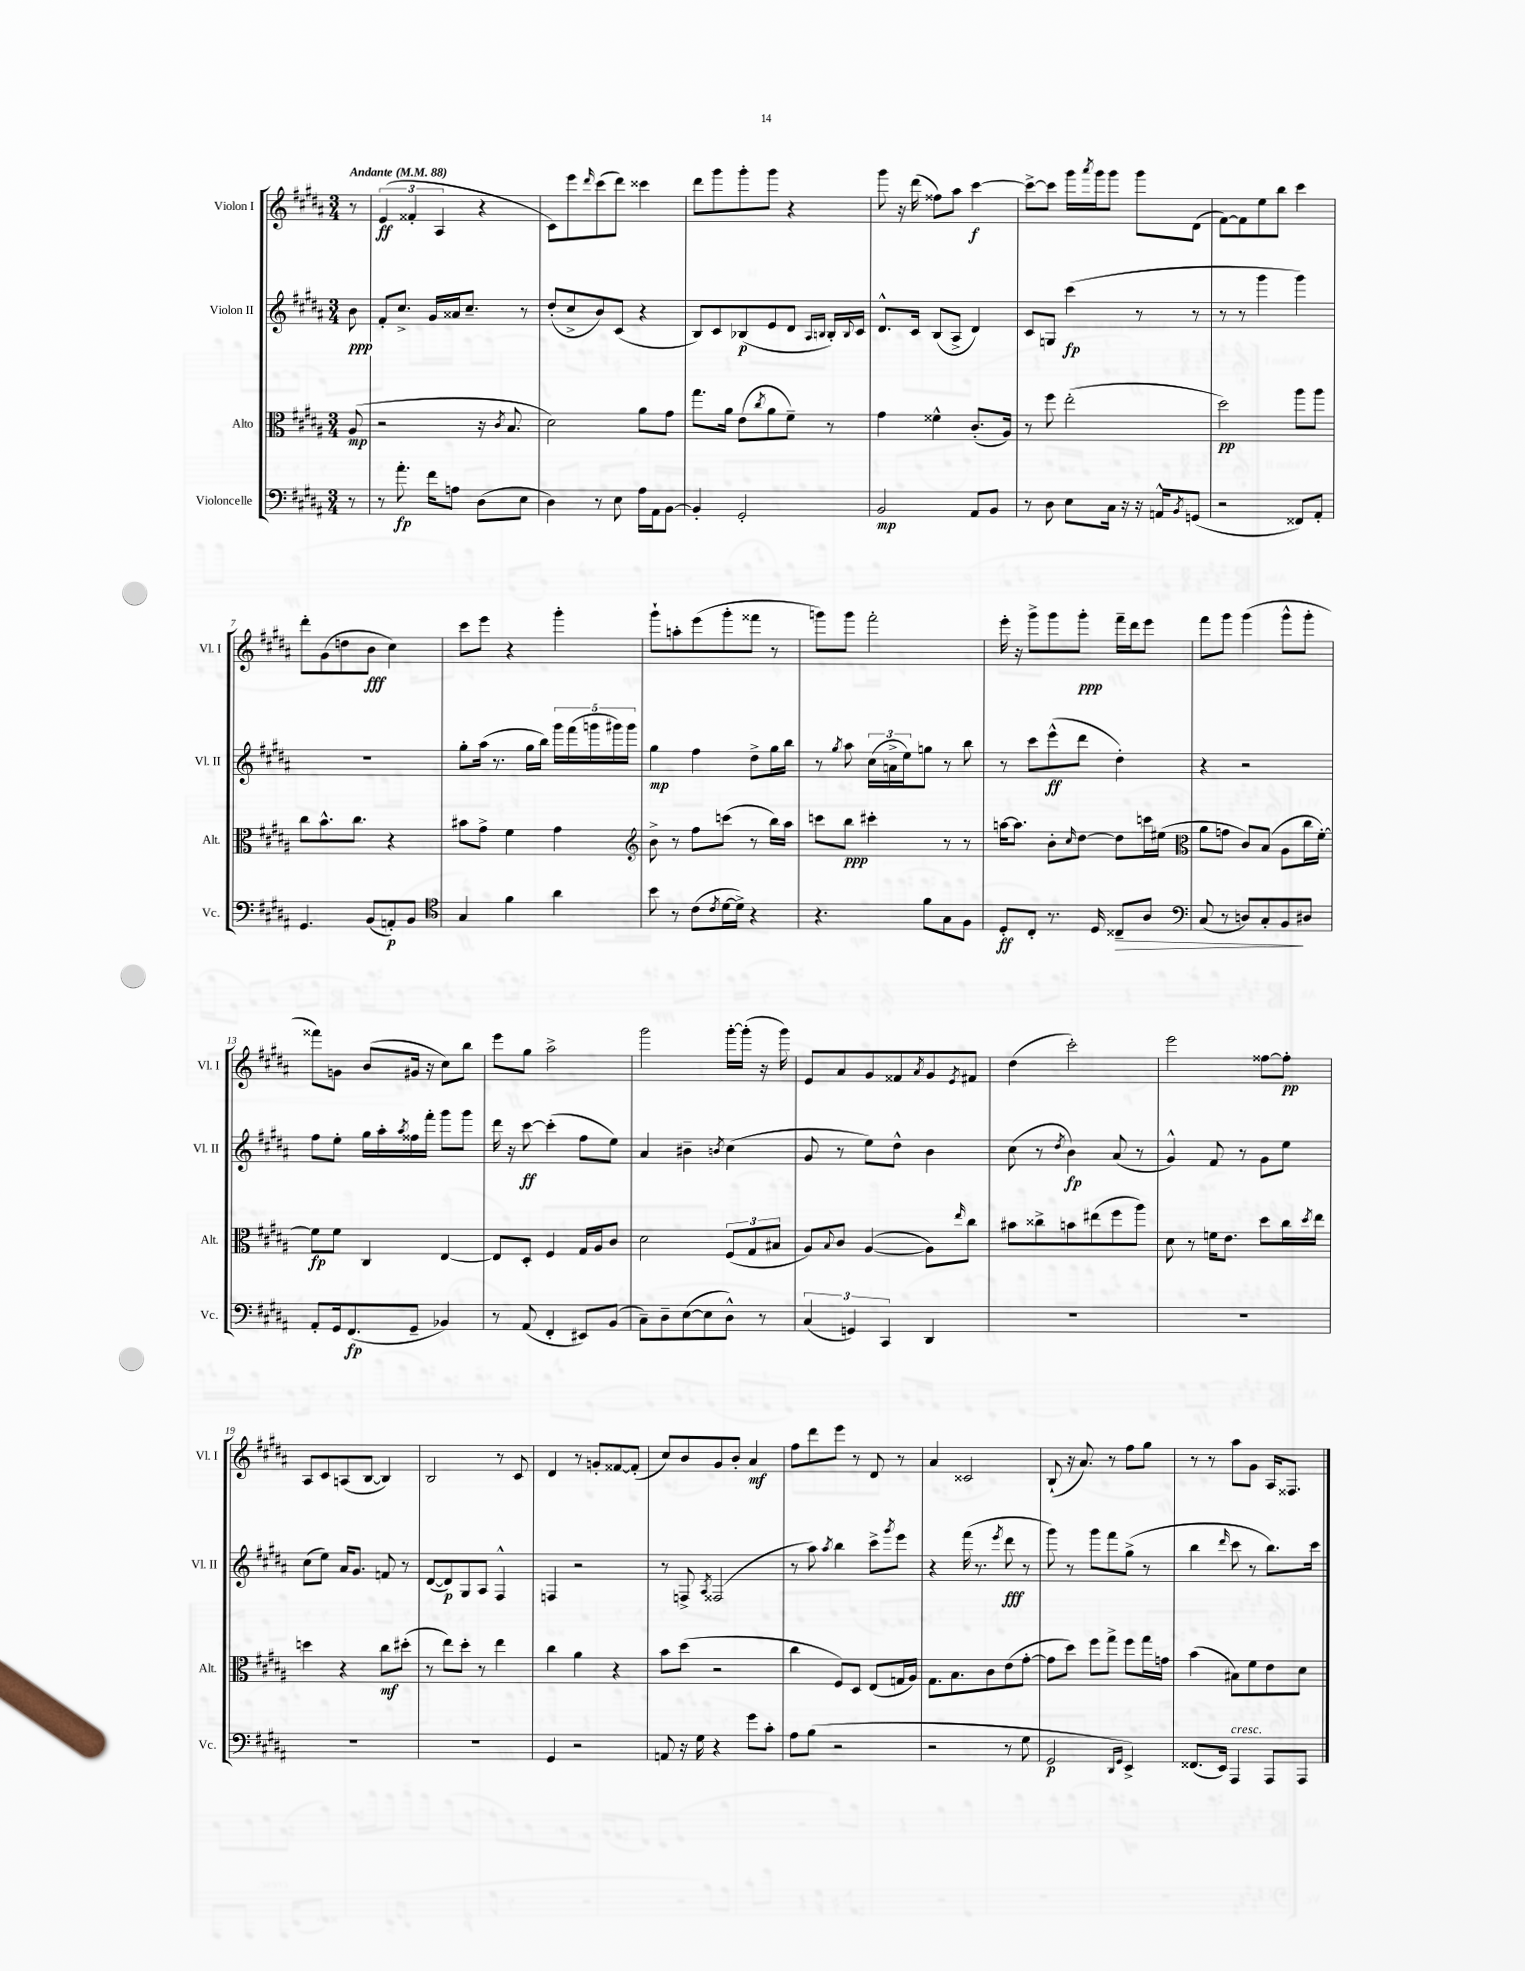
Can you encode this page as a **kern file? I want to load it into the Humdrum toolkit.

**kern	**dynam	**kern	**dynam	**kern	**dynam	**kern	**dynam
*part4	*part4	*part3	*part3	*part2	*part2	*part1	*part1
*staff4	*staff4	*staff3	*staff3	*staff2	*staff2	*staff1	*staff1
*I"Violoncelle	*	*I"Alto	*	*I"Violon II	*	*I"Violon I	*
*I'Vc.	*	*I'Alt.	*	*I'Vl. II	*	*I'Vl. I	*
*clefF4	*	*clefC3	*	*clefG2	*	*clefG2	*
*k[f#c#g#d#a#]	*	*k[f#c#g#d#a#]	*	*k[f#c#g#d#a#]	*	*k[f#c#g#d#a#]	*
*M3/4	*	*M3/4	*	*M3/4	*	*M3/4	*
*MM88	*	*MM88	*	*MM88	*	*MM88	*
=	=	=	=	=	=	=	=
!	!	!	!	!	!	!LO:TX:a:B:t=Andante	!
8r	.	(8A#/	mp	8b\	ppp	8r	.
=1	=1	=1	=1	=1	=1	=1	=1
8r	.	2r	.	8f#'/L	.	(6e/	ff
8.a#'\	fp	.	.	8.cc#^/J	.	.	.
.	.	.	.	.	.	6f##X'/	.
16f#\KL	.	.	.	16g#/LL	.	.	.
.	.	.	.	.	.	6A#/	.
8An\J	.	.	.	16a##X/J	.	.	.
.	.	.	.	8.cc#~/J	.	.	.
(8D#\L	.	16r	.	.	.	4r	.
.	.	8qc#/	.	.	.	.	.
.	.	8.B/	.	.	.	.	.
8E\J	.	.	.	8r	.	.	.
=2	=2	=2	=2	=2	=2	=2	=2
4D#\)	.	2d#\)	.	(8dd#'/L	.	8c#\L)	.
.	.	.	.	8cc#^/	.	8eee\	.
.	.	.	.	.	.	16qqddd#/	.
8r	.	.	.	8b/)	.	(8ccc#\	.
8E\	.	.	.	(8c#/J	.	8ddd#\J)	.
16A#\LL	.	8a#\L	.	4r	.	4ccc##X\	.
16AA#\J	.	.	.	.	.	.	.
[8BB\J	.	8g#\J	.	.	.	.	.
=3	=3	=3	=3	=3	=3	=3	=3
4BB'/]	.	8.gg#\L	.	8B/L)	.	8ddd#\L	.
.	.	.	.	8c#/	.	8ggg#\	.
.	.	16a#\Jk	.	.	.	.	.
2GG#'/	.	(8e\L	.	(8B-X/	p	8ggg#'\	.
.	.	8qcc#/	.	.	.	.	.
.	.	8a#\	.	8e/	.	8ggg#\J	.
.	.	8f#~\J)	.	8d#/J	.	4r	.
.	.	.	.	16qqA#/LL	.	.	.
.	.	.	.	16qqBn/JJ	.	.	.
.	.	8r	.	16B'/LL)	.	.	.
.	.	.	.	8qqB/	.	.	.
.	.	.	.	16c#/JJ	.	.	.
=4	=4	=4	=4	=4	=4	=4	=4
2BB/	mp	4g#\	.	8.d#^^/L	.	8ggg#\	.
.	.	.	.	.	.	16r	.
.	.	.	.	16c#/Jk	.	(16ddd#\	.
.	.	4f##X^^\	.	(8B/L	.	8ff##X\L)	.
.	.	.	.	8A#^/J	.	8aa#\J	.
8AA#/L	.	(8.c#'/L	.	4d#/)	.	[4ccc#\	f
8BB/J	.	.	.	.	.	.	.
.	.	16A#/Jk)	.	.	.	.	.
=5	=5	=5	=5	=5	=5	=5	=5
8r	.	8r	.	8c#/L	.	8ccc#^\L_	.
8D#\	.	8ff#\	.	8Gn/J	.	8ccc#\J]	.
8E\L	.	(2ee'\	.	(4ccc#\	fp	16ggg#\LL	.
.	.	.	.	.	.	8qaaa#/	.
.	.	.	.	.	.	16ggg#\J	.
16C#\Jk	.	.	.	.	.	8ggg#\J	.
16r	.	.	.	.	.	.	.
16r	.	.	.	8r	.	8ggg#\L	.
16AAn^^/KL	.	.	.	.	.	.	.
8qBB/	.	.	.	.	.	.	.
(8GGn/J	.	.	.	8r	.	(8d#\J	.
=6	=6	=6	=6	=6	=6	=6	=6
2r	.	2dd#\)	pp	8r	.	[8f#\L)	.
.	.	.	.	8r	.	8f#\]	.
.	.	.	.	4ggg#\	.	8ee\	.
.	.	.	.	.	.	8bb\J	.
8FF##X/L)	.	8aa#\L	.	4ggg#\)	.	4ccc#\	.
8AA#'/J	.	8aa#\J	.	.	.	.	.
!!LO:LB:g=z
=7	=7	=7	=7	=7	=7	=7	=7
4.GG#/	.	8cc#\L	.	2.r	.	8ddd#'\L	.
.	.	8.b^^\	.	.	.	(8g#\	.
.	.	.	.	.	.	8ddn\	.
.	.	8.cc#\J	.	.	.	.	.
(8BB/L	.	.	.	.	.	8b\J	fff
8AAn'/)	p	4r	.	.	.	4cc#\)	.
8BB/J	.	.	.	.	.	.	.
=8	=8	=8	=8	=8	=8	=8	=8
*clefC4	*	*	*	*	*	*	*
4G#/	.	8b#X\L	.	8gg#'\L	.	8ccc#\L	.
.	.	8g#^\J	.	(16aa#\Jk	.	8eee\J	.
.	.	.	.	8.r	.	.	.
4f#\	.	4f#\	.	.	.	4r	.
.	.	.	.	16gg#\LL	.	.	.
.	.	.	.	16bb\JJ)	.	.	.
4a#\	.	4g#\	.	20ggg#\LL	.	4ggg#'\	.
.	.	.	.	(20fff#\	.	.	.
.	.	.	.	20gggn\	.	.	.
.	.	.	.	20ggg#X\)	.	.	.
.	.	.	.	20ggg#\JJ	.	.	.
=9	=9	=9	=9	=9	=9	=9	=9
*	*	*clefG2	*	*	*	*	*
8b\	.	8b^\	.	4gg#\	mp	8ggg#`\L	.
8r	.	8r	.	.	.	8aan'\	.
(8c#\L	.	8ff#\L	.	4ff#\	.	(8eee\	.
8qc#/	.	.	.	.	.	.	.
[16d#\L	.	(8cccn\J	.	.	.	8ggg#'\	.
16d#^\JJ])	.	.	.	.	.	.	.
4r	.	8r	.	8dd#^\L	.	8fff##X\J	.
.	.	16bb\LL)	.	16gg#\L	.	8r	.
.	.	16aa#\JJ	.	16bb\JJ	.	.	.
=10	=10	=10	=10	=10	=10	=10	=10
4.r	.	8cccn\L	.	8r	.	8gggn\L)	.
.	.	.	.	8qgg#/	.	.	.
.	.	8bb\J	ppp	8aa#\	.	8ggg\J	.
.	.	4ccc#X'\	.	(24cc#\LL	.	2fff#'\	.
.	.	.	.	24an^\	.	.	.
.	.	.	.	24ee\J)	.	.	.
8f#\L	.	.	.	8ggn\J	.	.	.
8G#\	.	8r	.	8r	.	.	.
8F#\J	.	8r	.	8bb\	.	.	.
=11	=11	=11	=11	=11	=11	=11	=11
8D#'/L	ff	[16aan\KL	.	8r	.	16eee'\	.
.	.	8.aa\J]	.	.	.	16r	.
8C#'/J	.	.	.	8ccc#\L	.	8ggg#^\L	.
8.r	.	8b'\L	.	(8eee^^\	ff	8ggg#\	.
.	.	16qqcc#/	.	.	.	.	.
.	.	[8dd#\J	.	8ddd#\J	.	8ggg#'\J	ppp
16D#/	.	.	.	.	.	.	.
!	!LO:HP:b	!	!	!	!	!	!
8C##X~/L	>	8dd#\L]	.	4dd#'\)	.	16fff#~\LL	.
.	.	.	.	.	.	16ddd#\J	.
8A#/J	.	16cccn\L	.	.	.	8eee\J	.
.	.	(16ee#X\JJ	.	.	.	.	.
=12	=12	=12	=12	=12	=12	=12	=12
*clefF4	*	*clefC3	*	*	*	*	*
(8C#/	.	8a#\L	.	4r	.	8fff#\L	.
8r	.	8gn\J	.	.	.	8ggg#\J	.
8Dn/L)	.	8c#/L)	.	2r	.	(4ggg#\	.
8C#'/	.	(8B/J	.	.	.	.	.
8BB/	.	8A#\L	.	.	.	8ggg#^^\L	.
8D#X/J	]	16cc#\L	.	.	.	8ggg#'\J	.
.	.	[16f#'\JJ)	.	.	.	.	.
!!LO:LB:g=z
=13	=13	=13	=13	=13	=13	=13	=13
8AA#'/L	.	8f#\L]	fp	8ff#\L	.	8fff##X\L)	.
16GG#/k	.	8f#\J	.	8ee'\J	.	8gn\J	.
(8.FF#/	fp	.	.	.	.	.	.
.	.	4C#/	.	16gg#\LL	.	(8b/L	.
.	.	.	.	16aa#'\	.	.	.
.	.	.	.	8qaa#/	.	.	.
8GG#~/J	.	.	.	16ff##X\	.	16g#X/Jk	.
.	.	.	.	16fff#'\JJ	.	16r	.
4BB-X/)	.	[4E/	.	8ggg#\L	.	8cc#\L)	.
.	.	.	.	8ggg#\J	.	8bb\J	.
=14	=14	=14	=14	=14	=14	=14	=14
8r	.	8E/L]	.	16ddd#\	.	8eee\L	.
.	.	.	.	16r	.	.	.
(8AA#/	.	8D#'/J	.	[8ccc#\	ff	8gg#\J	.
4FF#'/	.	4F#/	.	(4ccc#'\]	.	2aa#^\	.
8EE#X/L)	.	16G#/LL	.	8ff#\L	.	.	.
.	.	16A#/J	.	.	.	.	.
(8BB/J	.	8c#/J	.	8ee\J)	.	.	.
=15	=15	=15	=15	=15	=15	=15	=15
8C#~\L)	.	2d#\	.	4a#/	.	2ggg#\	.
8D#~\	.	.	.	.	.	.	.
([8E\	.	.	.	4b#X~\	.	.	.
8E\]	.	.	.	.	.	.	.
.	.	.	.	8qbn/	.	.	.
8D#^^\J)	.	(12F#/L	.	(4cc#\	.	[16ggg#'\LL	.
.	.	.	.	.	.	(16ggg#'\JJ]	.
.	.	12G#/	.	.	.	.	.
8r	.	.	.	.	.	16r	.
.	.	12B#X/J	.	.	.	.	.
.	.	.	.	.	.	16ggg#\)	.
=16	=16	=16	=16	=16	=16	=16	=16
(6C#/	.	8A#/L)	.	8g#/	.	8e/L	.
.	.	8qqB/	.	.	.	.	.
.	.	8c#/J	.	8r	.	8a#/	.
6GGn/)	.	.	.	.	.	.	.
.	.	([4A#/	.	8ee\L)	.	8g#/	.
6CC#/	.	.	.	.	.	.	.
.	.	.	.	8dd#^^\J	.	8f##X/	.
.	.	.	.	.	.	8qa#/	.
4DD#/	.	8A#\L])	.	4b\	.	8g#/	.
.	.	16qqee/	.	.	.	8qe/	.
.	.	8cc#\J	.	.	.	8f#X/J	.
=17	=17	=17	=17	=17	=17	=17	=17
2.r	.	8b#X\L	.	(8cc#\	.	(4dd#\	.
.	.	8cc##X^\	.	8r	.	.	.
.	.	.	.	8qdd#/	.	.	.
.	.	8bn\	.	4b\)	fp	2ccc#'\)	.
.	.	(8ee#X\	.	.	.	.	.
.	.	8ff#\	.	(8a#/	.	.	.
.	.	8aa#\J)	.	8r	.	.	.
=18	=18	=18	=18	=18	=18	=18	=18
2.r	.	8d#\	.	4g#^^/)	.	2eee\	.
.	.	8r	.	.	.	.	.
.	.	16fn\KL	.	8f#/	.	.	.
.	.	8.e\J	.	.	.	.	.
.	.	.	.	8r	.	.	.
.	.	8dd#\L	.	8g#\L	.	[8ff##X\L	.
.	.	16cc#\L	.	8ee\J	.	8ff##'\J]	pp
.	.	8qdd#/	.	.	.	.	.
.	.	16ee\JJ	.	.	.	.	.
!!LO:LB:g=z
=19	=19	=19	=19	=19	=19	=19	=19
2.r	.	4ddn\	.	(8cc#\L	.	8A#/L	.
.	.	.	.	8ee\J)	.	8c#/	.
.	.	4r	.	16a#/KL	.	(8An/	.
.	.	.	.	8.g#/J	.	.	.
.	.	.	.	.	.	[8B/J	.
.	.	8cc#\L	mf	8fn/	.	4B/])	.
.	.	(8dd#X'\J	.	8r	.	.	.
=20	=20	=20	=20	=20	=20	=20	=20
2.r	.	8r	.	([8d#/L	.	2B/	.
.	.	8ee\L)	.	8d#/])	p	.	.
.	.	8dd#'\J	.	8G#/	.	.	.
.	.	8r	.	8A#/J	.	.	.
.	.	4ee\	.	4F#^^/	.	8r	.
.	.	.	.	.	.	8c#/	.
=21	=21	=21	=21	=21	=21	=21	=21
4GG#/	.	4cc#\	.	4Fn/	.	4d#/	.
2r	.	4a#\	.	2r	.	8r	.
.	.	.	.	.	.	8gn'/L	.
.	.	4r	.	.	.	[8f##X/	.
.	.	.	.	.	.	(8f##'/J]	.
=22	=22	=22	=22	=22	=22	=22	=22
8AAn/	.	8b\L	.	8r	.	8cc#/L)	.
16r	.	(8dd#\J	.	8Fn^/	.	8b/	.
16G#\	.	.	.	.	.	.	.
.	.	.	.	8qA#/	.	.	.
4r	.	2r	.	(2F##X/	.	8g#/	.
.	.	.	.	.	.	8b'/J	.
8g#\L	.	.	.	.	.	4a#/	mf
8c#'\J	.	.	.	.	.	.	.
=23	=23	=23	=23	=23	=23	=23	=23
8A#\L	.	4cc#\	.	8r	.	8ff#\L	.
(8B\J	.	.	.	8aa#\)	.	8ddd#\	.
.	.	.	.	8qaa#/	.	.	.
2r	.	8F#/L)	.	4bb\	.	8eee\J	.
.	.	8D#/J	.	.	.	8r	.
.	.	(8E/L	.	8ccc#^\L	.	8d#/	.
.	.	.	.	8qggg#/	.	.	.
.	.	16Gn/L	.	8eee\J	.	8r	.
.	.	16A#/JJ)	.	.	.	.	.
=24	=24	=24	=24	=24	=24	=24	=24
2r	.	8.G#\L	.	4r	.	4a#/	.
.	.	8.B\	.	.	.	.	.
.	.	.	.	(16fff#\	.	2c##X/	.
.	.	.	.	8.r	.	.	.
.	.	8c#\	.	.	.	.	.
.	.	.	.	8qeee/	.	.	.
8r	.	(8e\	.	8ddd#\	fff	.	.
8G#\	.	[8g#'\J	.	8r	.	.	.
=25	=25	=25	=25	=25	=25	=25	=25
2GG#/	p	8g#\L]	.	8ggg#\)	.	(8B`/	.
.	.	8dd#\J)	.	8r	.	16r	.
.	.	.	.	.	.	8.a#/)	.
.	.	8ff#\L	.	8ggg#\L	.	.	.
.	.	8gg#^\J	.	8fff#\	.	8r	.
16qqDD#/LL	.	.	.	.	.	.	.
16qqGG#/JJ	.	.	.	.	.	.	.
4EE^/)	.	8ff#\L	.	(8gg#^\J	.	8ff#\L	.
.	.	16gg#\L	.	8r	.	8gg#\J	.
.	.	16gn\JJ	.	.	.	.	.
=26	=26	=26	=26	=26	=26	=26	=26
(8.FF##X/L	.	(4b\	.	4bb\	.	8r	.
.	.	.	.	.	.	8r	.
16EE/Jk)	.	.	.	.	.	.	.
.	.	.	.	16qqddd#/	.	.	.
!LO:TX:a:i:t=cresc.	!	!	!	!	!	!	!
4AAA#/	.	8B#X\L)	.	8ccc#\	.	8aa#\L	.
.	.	8f#\	.	8r	.	8g#\J	.
8AAA#/L	.	8e\	.	8.bb\L)	.	16A#/KL	.
.	.	.	.	.	.	8.F##X/J	.
8AAA#/J	.	8d#\J	.	.	.	.	.
.	.	.	.	16ccc#\Jk	.	.	.
==	==	==	==	==	==	==	==
*-	*-	*-	*-	*-	*-	*-	*-
